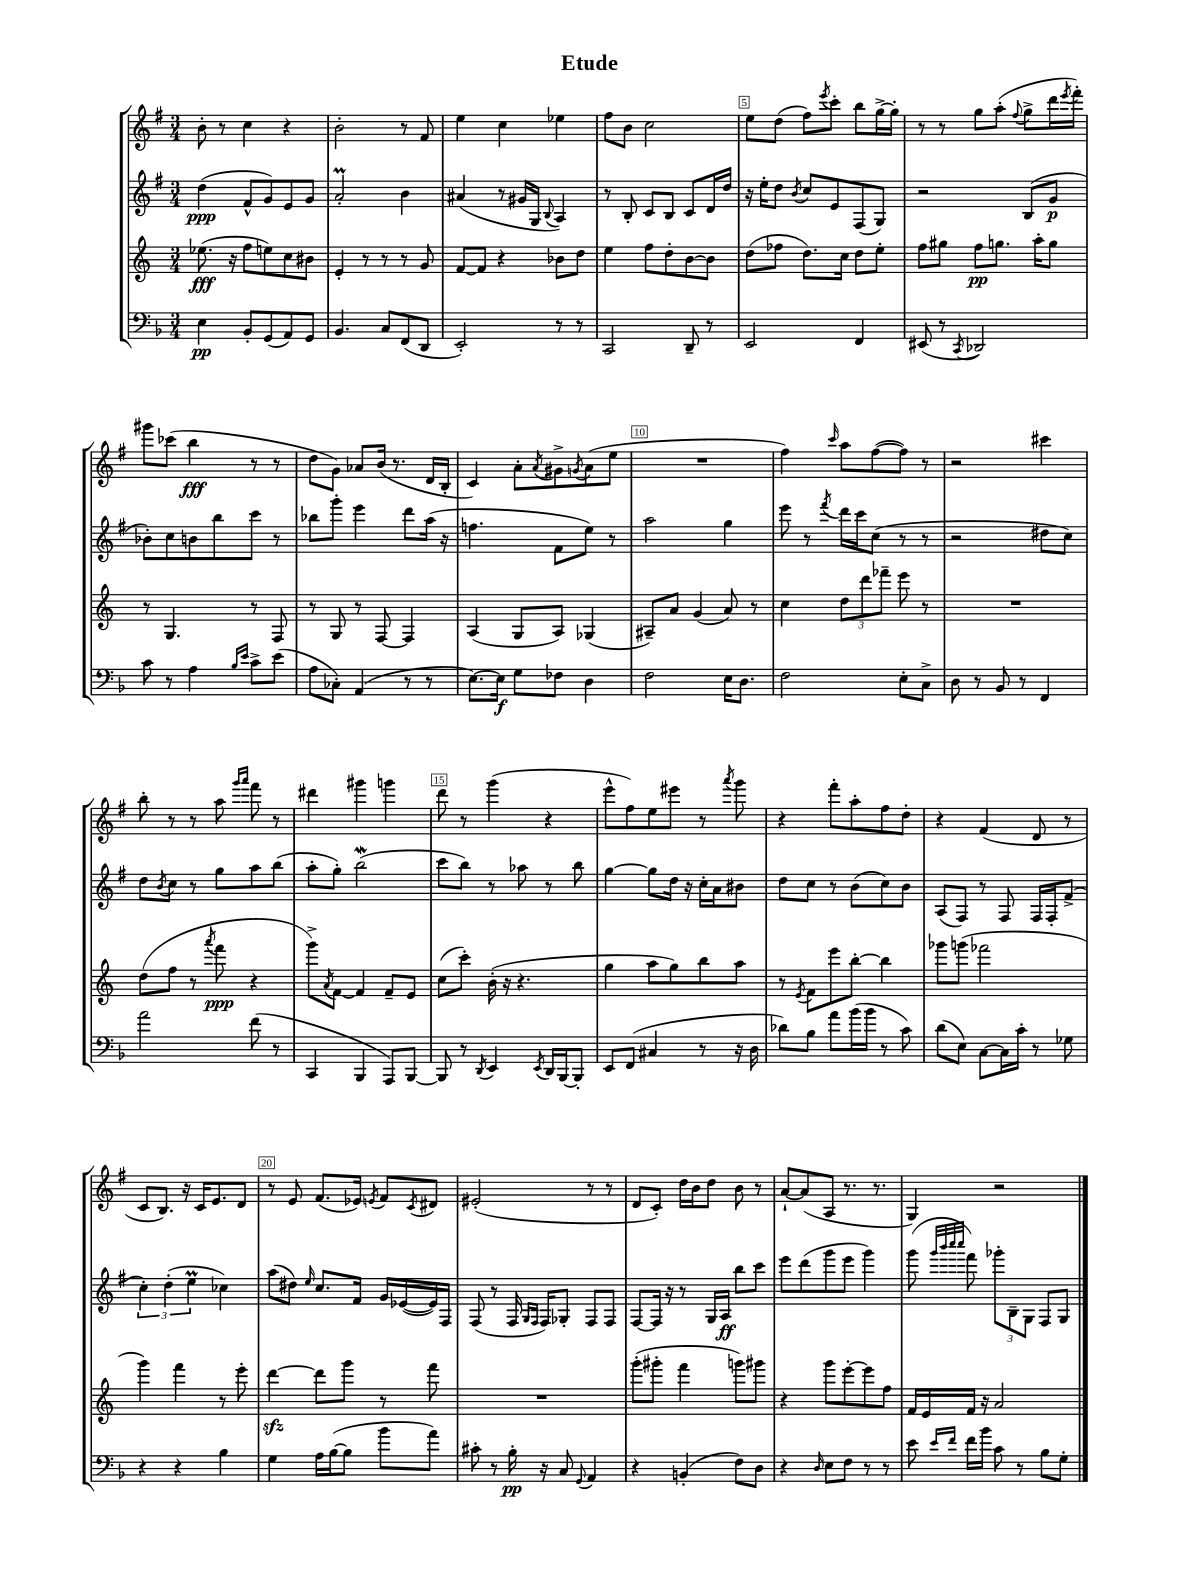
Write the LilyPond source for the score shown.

\header { title = "Etude" }
<<
\new StaffGroup <<
\new Staff = "s0" {
    \clef treble \key g \major \numericTimeSignature \time 3/4
    b'8-. r8 c''4 r4 |
    b'2-. r8 fis'8 |
    e''4 c''4 ees''4 |
    fis''8 b'8 c''2 |
    e''8 d''8( fis''8) \acciaccatura { e'''8 } c'''8-. b''8 g''16~-> g''16-. |
    r8 r8 g''8 a''8-.( \appoggiatura { fis''8 } g''8-> d'''16 \acciaccatura { e'''8 } fis'''16-.) |
    gis'''8 ces'''8( b''4\fff r8 r8 |
    d''8 g'8) aes'8 b'16( r8. d'16 b16-. |
    c'4) a'8-. \acciaccatura { a'8 } gis'8-> \acciaccatura { g'8 } a'8( e''8 |
    R2. |
    fis''4) \grace { c'''16 } a''8 fis''8~( fis''8) r8 |
    r2 cis'''4 |
    b''8-. r8 r8 a''8 \grace { g'''16 a'''16 } fis'''8 r8 |
    dis'''4 gis'''4 g'''4 |
    d'''8 r8 g'''4( r4 |
    e'''8-^ fis''8) e''8 eis'''8 r8 \acciaccatura { a'''8 } g'''8 |
    r4 fis'''8-. a''8-. fis''8 d''8-. |
    r4 fis'4( d'8 r8 |
    c'8 b8.) r16 c'16 e'8. d'8 |
    r8 e'8 fis'8.( ees'16) \acciaccatura { e'8 } fis'8 \acciaccatura { c'8 } dis'8 |
    eis'2-.( r8 r8 |
    d'8 c'8-.) d''16 b'16 d''8 b'8 r8 |
    a'8~-! a'8( a8 r8. r8. |
    g4) r2 \bar "|." |
}
\new Staff = "s1" {
    \clef treble \key g \major \numericTimeSignature \time 3/4
    d''4\ppp( fis'8-^ g'8) e'8 g'8 |
    a'2-.\prall b'4 |
    ais'4( r8 gis'16 g16 \appoggiatura { b8 } a4) |
    r8 b8-. c'8 b8 c'8 d'16 d''16 |
    r16 e''16-. d''8 \acciaccatura { b'8 } c''8 e'8 fis8( g8) |
    r2 b8( g'8\p |
    bes'8-.) c''8 b'8 b''8 c'''8 r8 |
    bes''8 g'''8-. e'''4 d'''8 a''16( r16 |
    f''4. fis'8 e''8) r8 |
    a''2 g''4 |
    e'''8 r8 \acciaccatura { fis'''8 } d'''16 c'''16 c''8( r8 r8 |
    r2 dis''8 c''8) |
    d''8 \acciaccatura { b'8 } c''8 r8 g''8 a''8 b''8( |
    a''8-. g''8-.) b''2\mordent( |
    c'''8 b''8) r8 aes''8 r8 b''8 |
    g''4~ g''8 d''16 r16 c''16-. a'16 bis'8 |
    d''8 c''8 r8 b'8( c''8) b'8 |
    a8( fis8) r8 fis8 fis16 fis16-. fis'8->( |
    \tuplet 3/2 { c''4-.) d''4-.( e''4\prall } ces''4) |
    a''8( dis''8) \grace { e''16 } c''8. fis'16 g'16 ees'16~( ees'16) fis16 |
    fis8( r8 fis16 \grace { g16 fis16 } fis16) ges8-. fis8 fis8 |
    fis8~ fis16 r16 r8 g16 a16\ff b''8 c'''8 |
    e'''8 d'''8( g'''8 e'''8 g'''4) |
    g'''8( \grace { g'''32 b'''32 c''''32 c''''32 } fis'''8) \tuplet 3/2 { ges'''8-. b8-- g8 } fis8 g8 \bar "|." |
}
\new Staff = "s2" {
    \clef treble \key c \major \numericTimeSignature \time 3/4
    ees''8.\fff( r16 f''8 e''8) c''8 bis'8 |
    e'4-. r8 r8 r8 g'8 |
    f'8~ f'8 r4 bes'8 d''8 |
    e''4 f''8 d''8-. b'8~ b'8 |
    d''8( fes''8 d''8.) c''16 d''8 e''8-. |
    f''8 gis''8 f''8\pp g''8. a''16-. g''8 |
    r8 g4. r8 f8 |
    r8 g8 r8 f8~ f4 |
    a4( g8 a8) ges4( |
    ais8--) a'8 g'4( a'8) r8 |
    c''4 \tuplet 3/2 { d''8 d'''8 fes'''8-- } e'''8 r8 |
    R2. |
    d''8( f''8 r8 \acciaccatura { a'''8 } f'''8\ppp r4 |
    g'''8->) \acciaccatura { a'8 } f'8~ f'4 f'8-- e'8 |
    c''8( c'''8-.) b'16-.( r16 r4. |
    g''4 a''8 g''8) b''8 a''8 |
    r8 \acciaccatura { e'8 } f'8 e'''8 b''8~-. b''4 |
    ges'''8 g'''8( fes'''2 |
    g'''4) f'''4 r8 e'''8-. |
    d'''4~\sfz d'''8 g'''8 r8 f'''8 |
    R2. |
    g'''8-.( gis'''8-. f'''4 g'''8) gis'''8 |
    r4 g'''8 e'''8~-. e'''8 f''8 |
    f'16 e'16 f'16 r16 a'2 \bar "|." |
}
\new Staff = "s3" {
    \clef bass \key f \major \numericTimeSignature \time 3/4
    e4\pp bes,8-. g,8( a,8) g,8 |
    bes,4. c8 f,8( d,8 |
    e,2-.) r8 r8 |
    c,2 d,8-- r8 |
    e,2 f,4 |
    eis,8( r8 \acciaccatura { c,8 } des,2) |
    c'8 r8 a4 \grace { bes16 e'16 } c'8-> e'8( |
    a8 ces8-.) a,4( r8 r8 |
    e8.~) e16\f g8 fes8 d4 |
    f2 e16 d8. |
    f2 e8-. c8-> |
    d8 r8 bes,8 r8 f,4 |
    a'2 f'8( r8 |
    c,4 bes,,4 a,,8) bes,,8~ |
    bes,,8 r8 \acciaccatura { d,8 } e,4 \acciaccatura { e,8 } d,16 bes,,16~ bes,,8-. |
    e,8 f,8( cis4 r8 r16 d16 |
    des'8) bes8 a'8 bes'16( bes'16 r8 c'8) |
    d'8( e8) c8~ c16 c'16-. r8 ges8 |
    r4 r4 bes4 |
    g4 a16 bes16~( bes8 bes'8 a'8) |
    cis'8-. r8 bes16-.\pp r16 c8 \appoggiatura { g,8 } a,4 |
    r4 b,4-.( f8) d8 |
    r4 \grace { d16 } e8 f8 r8 r8 |
    e'8 \grace { e'16 f'16 } f'16 bes'16 c'8 r8 bes8 g8-. \bar "|." |
}
>>
>>
\layout { \context { \Score \override BarNumber.break-visibility = ##(#f #t #t) barNumberVisibility = #(every-nth-bar-number-visible 5) \override BarNumber.stencil = #(make-stencil-boxer 0.1 0.3 ly:text-interface::print) } }
